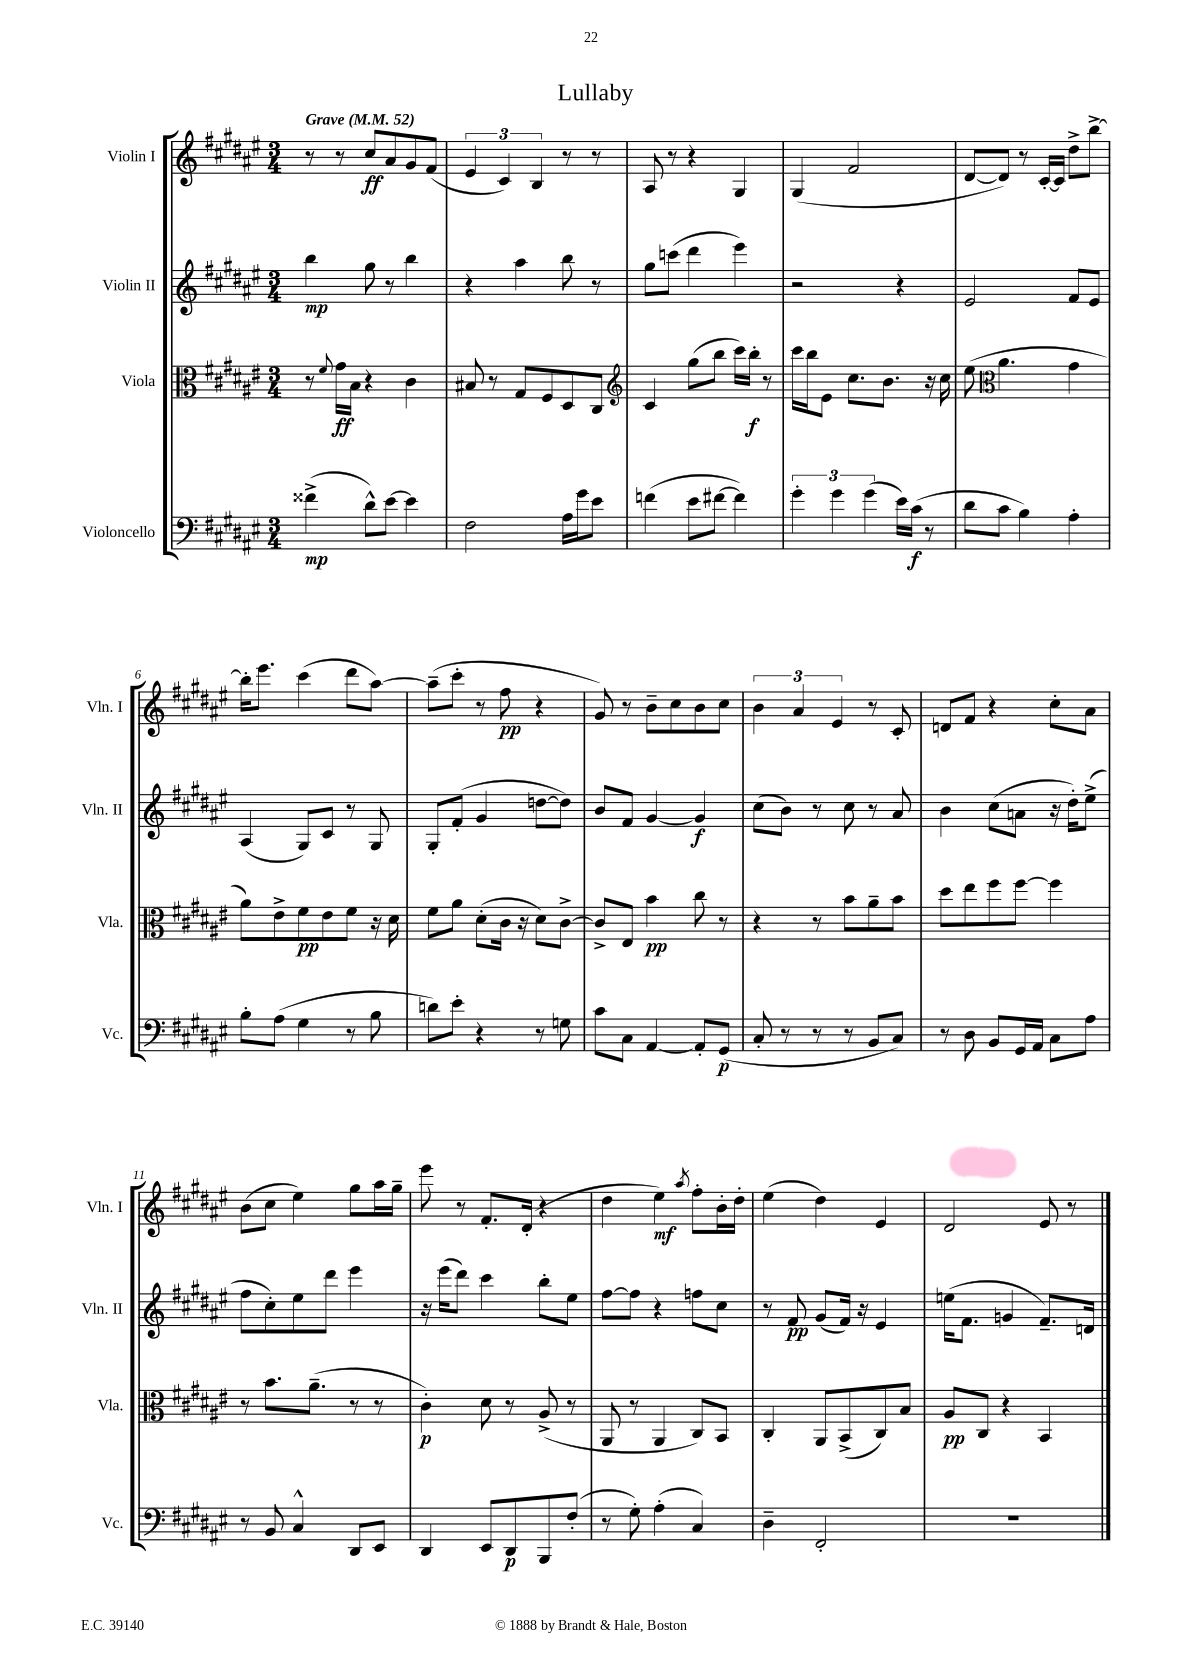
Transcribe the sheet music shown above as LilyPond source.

\header { title = "Lullaby" }
<<
\new StaffGroup <<
\new Staff = "s0" \with { instrumentName = "Violin I" shortInstrumentName = "Vln. I" } {
    \clef treble \key fis \major \numericTimeSignature \time 3/4 \tempo "Grave" 4 = 52
    r8 r8 cis''8\ff ais'8 gis'8 fis'8( |
    \tuplet 3/2 { eis'4 cis'4) b4 } r8 r8 |
    ais8 r8 r4 gis4 |
    gis4( fis'2 |
    dis'8~ dis'8) r8 cis'16~-. cis'16 dis''8-> b''8~-> |
    b''16-. eis'''8. cis'''4( dis'''8 ais''8~) |
    ais''8--( cis'''8-. r8 fis''8\pp r4 |
    gis'8) r8 b'8-- cis''8 b'8 cis''8 |
    \tuplet 3/2 { b'4 ais'4 eis'4 } r8 cis'8-. |
    d'8 fis'8 r4 cis''8-. ais'8 |
    b'8( cis''8 eis''4) gis''8 ais''16 gis''16-- |
    eis'''8 r8 fis'8.-. dis'16-.( r4 |
    dis''4 eis''4\mf) \acciaccatura { ais''8 } fis''8-. b'16-. dis''16-. |
    eis''4( dis''4) eis'4 |
    dis'2 eis'8 r8 \bar "|." |
}
\new Staff = "s1" \with { instrumentName = "Violin II" shortInstrumentName = "Vln. II" } {
    \clef treble \key fis \major \numericTimeSignature \time 3/4
    b''4\mp gis''8 r8 b''4 |
    r4 ais''4 b''8 r8 |
    gis''8 c'''8( dis'''4 eis'''4) |
    r2 r4 |
    eis'2 fis'8 eis'8 |
    ais4( gis8) cis'8 r8 gis8 |
    gis8-. fis'8-.( gis'4 d''8~ d''8) |
    b'8 fis'8 gis'4~ gis'4\f |
    cis''8( b'8) r8 cis''8 r8 ais'8 |
    b'4 cis''8( a'8 r16 dis''16-.) eis''8->( |
    fis''8 cis''8-.) eis''8 dis'''8 eis'''4 |
    r16 eis'''16( dis'''8) cis'''4 b''8-. eis''8 |
    fis''8~ fis''8 r4 f''8 cis''8 |
    r8 fis'8\pp gis'8( fis'16) r16 eis'4 |
    e''16( fis'8. g'4 fis'8.--) d'16 \bar "|." |
}
\new Staff = "s2" \with { instrumentName = "Viola" shortInstrumentName = "Vla." } {
    \clef alto \key fis \major \numericTimeSignature \time 3/4
    r8 \appoggiatura { fis'8 } gis'16\ff b16 r4 cis'4 |
    bis8 r8 gis8 fis8 dis8 cis8 |
    \clef treble cis'4 gis''8( b''8 cis'''16) b''16-.\f r8 |
    cis'''16 b''16 eis'8 cis''8. b'8. r16 cis''16 |
    eis''8( \clef alto ais'4. gis'4 |
    ais'8) eis'8-> fis'8\pp eis'8 fis'8 r16 dis'16 |
    fis'8 ais'8 dis'8-.( cis'16 r16 dis'8) cis'8~-> |
    cis'8-> eis8 b'4\pp cis''8 r8 |
    r4 r8 b'8 ais'8-- b'8 |
    dis''8 eis''8 fis''8 fis''8~ fis''4 |
    r8 b'8. ais'8.--( r8 r8 |
    cis'4-.\p) dis'8 r8 ais8->( r8 |
    ais,8 r8 ais,4 cis8) b,8 |
    cis4-. ais,8 b,8->( cis8) b8 |
    ais8\pp cis8 r4 b,4 \bar "|." |
}
\new Staff = "s3" \with { instrumentName = "Violoncello" shortInstrumentName = "Vc." } {
    \clef bass \key fis \major \numericTimeSignature \time 3/4
    fisis'4->\mp( dis'8-^) eis'8~ eis'4 |
    fis2 ais16 gis'16 eis'8 |
    f'4( eis'8 fis'8~ fis'4) |
    \tuplet 3/2 { gis'4-. gis'4 gis'4( } eis'16) cis'16\f( r8 |
    dis'8 cis'8 b4) ais4-. |
    b8-. ais8( gis4 r8 b8 |
    d'8) eis'8-. r4 r8 g8 |
    cis'8 cis8 ais,4~ ais,8-. gis,8\p( |
    cis8-. r8 r8 r8 b,8 cis8) |
    r8 dis8 b,8 gis,16 ais,16 cis8 ais8 |
    r8 b,8 cis4-^ dis,8 eis,8 |
    dis,4 eis,8 dis,8\p b,,8 fis8-.( |
    r8 gis8-.) ais4-.( cis4) |
    dis4-- fis,2-. |
    R2. \bar "|." |
}
>>
>>
